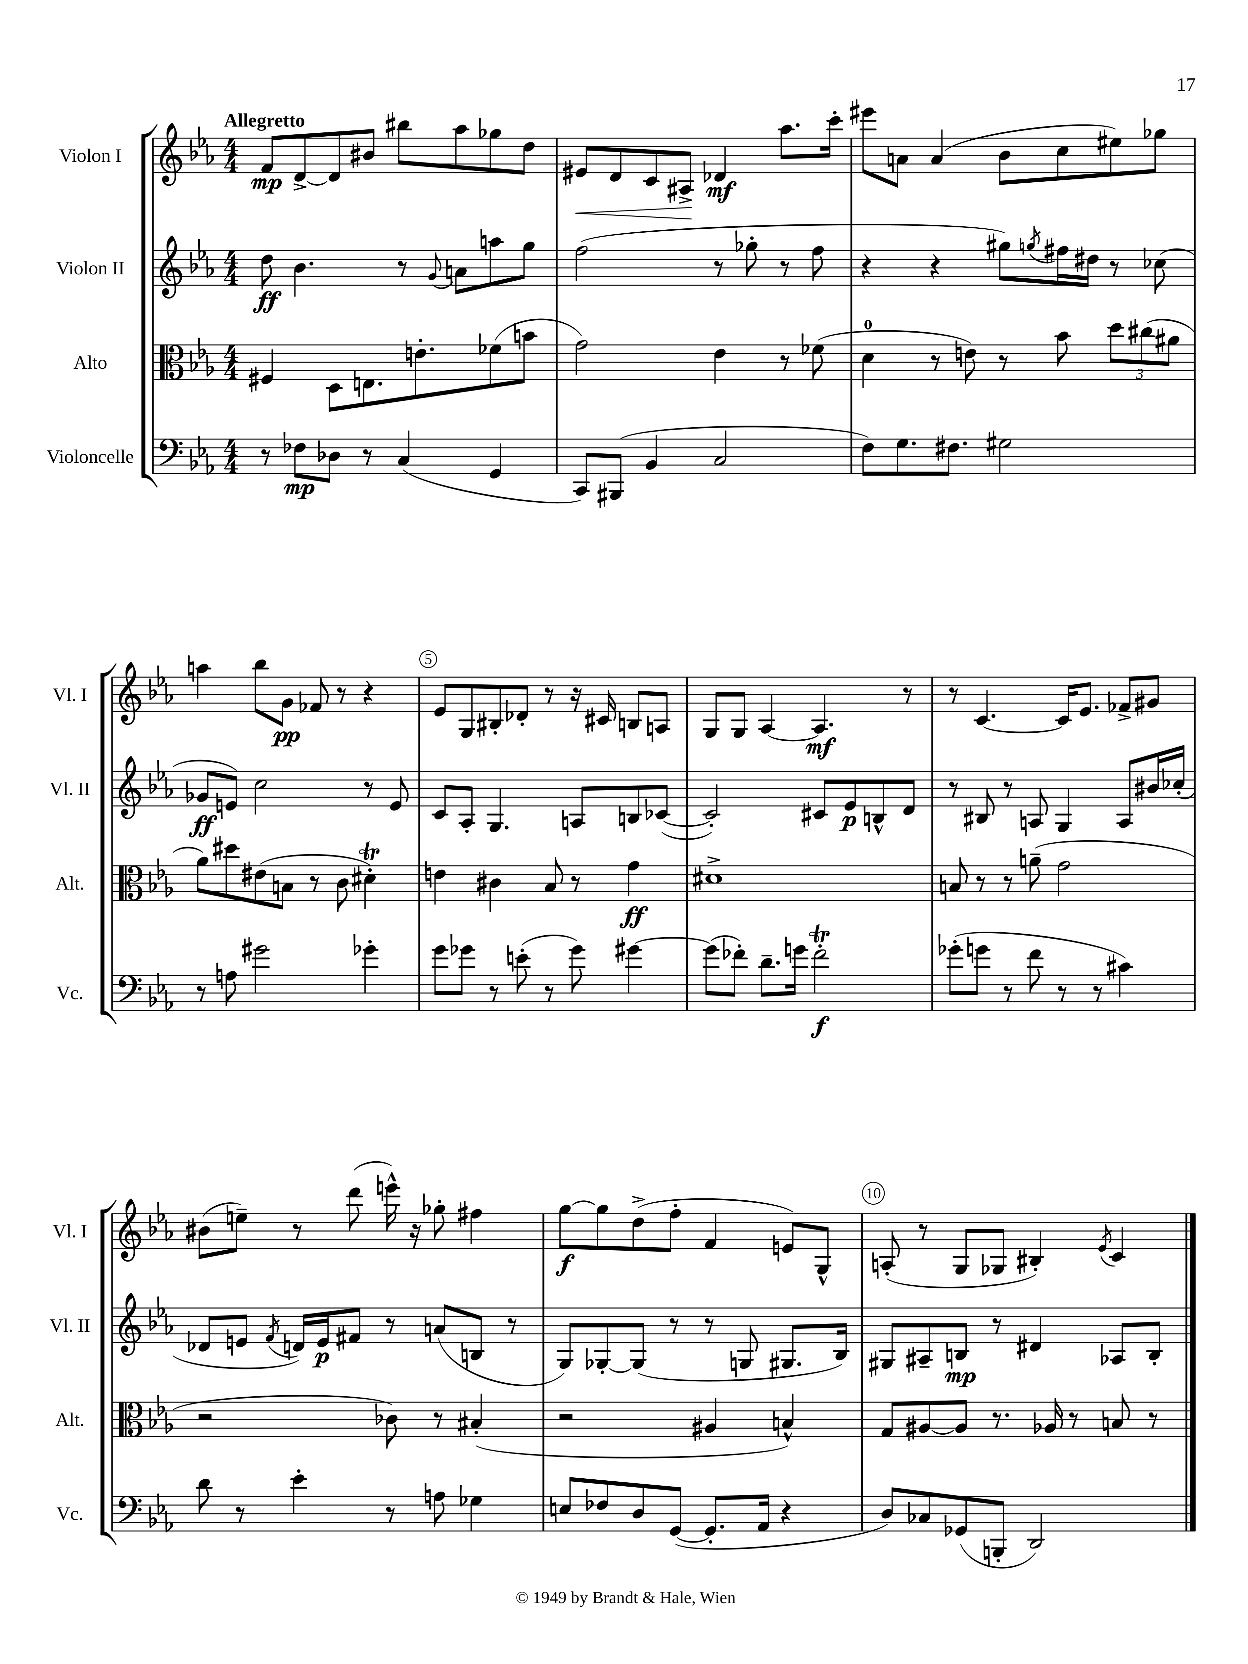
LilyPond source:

<<
\new StaffGroup <<
\new Staff = "s0" \with { instrumentName = "Violon I" shortInstrumentName = "Vl. I" } {
    \clef treble \key ees \major \numericTimeSignature \time 4/4 \tempo "Allegretto"
    f'8\mp d'8~-> d'8 bis'8 bis''8 aes''8 ges''8 d''8 |
    eis'8\< d'8 c'8 ais8->\! des'4\mf aes''8. c'''16-. |
    eis'''8 a'8 a'4( bes'8 c''8 eis''8) ges''8 |
    a''4 bes''8 g'8\pp fes'8 r8 r4 |
    ees'8 g8 bis8-. des'8-. r8 r16 cis'16 b8 a8 |
    g8 g8 aes4~ aes4.\mf r8 |
    r8 c'4.~ c'16 ees'8. fes'8-> gis'8 |
    bis'8( e''8--) r8 d'''8( e'''16-^) r16 ges''8-. fis''4 |
    g''8~\f g''8 d''8->( f''8-. f'4 e'8) g8-^ |
    a8-.( r8 g8 ges8 bis4-.) \acciaccatura { ees'8 } c'4 \bar "|." |
}
\new Staff = "s1" \with { instrumentName = "Violon II" shortInstrumentName = "Vl. II" } {
    \clef treble \key ees \major \numericTimeSignature \time 4/4
    d''8\ff bes'4. r8 \appoggiatura { g'8 } a'8 a''8 g''8 |
    f''2( r8 ges''8-. r8 f''8 |
    r4 r4 gis''8) \acciaccatura { g''8 } fis''16 dis''16 r8 ces''8( |
    ges'8\ff e'8) c''2 r8 e'8 |
    c'8 aes8-. g4. a8 b8 ces'8~( |
    ces'2-.) cis'8 ees'8\p b8-^ d'8 |
    r8 bis8 r8 a8 g4 a8 bis'16 ces''16-.( |
    des'8 e'8 \acciaccatura { f'8 } d'16) e'16\p fis'8 r8 a'8( b8 r8 |
    g8) ges8~-. ges8( r8 r8 g8 gis8. bes16) |
    gis8 ais8-- b8\mp r8 dis'4 aes8 b8-. \bar "|." |
}
\new Staff = "s2" \with { instrumentName = "Alto" shortInstrumentName = "Alt." } {
    \clef alto \key ees \major \numericTimeSignature \time 4/4
    fis4 d8 e8. e'8.-. fes'8( b'8 |
    g'2) ees'4 r8 fes'8( |
    d'4-0 r8 e'8) r8 bes'8 \tuplet 3/2 { d''8 cis''8( ais'8 } |
    aes'8) dis''8 eis'8( b8 r8 c'8 dis'4-.\trill) |
    e'4 cis'4 bes8 r8 g'4\ff |
    dis'1-> |
    b8 r8 r8 a'8--( g'2 |
    r2 ces'8) r8 bis4-.( |
    r2 ais4 b4-^) |
    g8 ais8~ ais8 r8. aes16 r8 b8 r8 \bar "|." |
}
\new Staff = "s3" \with { instrumentName = "Violoncelle" shortInstrumentName = "Vc." } {
    \clef bass \key ees \major \numericTimeSignature \time 4/4
    r8 fes8\mp des8 r8 c4( g,4 |
    c,8) bis,,8( bes,4 c2 |
    f8) g8. fis8. gis2 |
    r8 a8 gis'2 ges'4-. |
    g'8 ges'8 r8 e'8-.( r8 ges'8) gis'4~ |
    gis'8( fes'8-.) d'8.-- g'16 fes'2-.\trill\f |
    ges'8-.( g'8 r8 f'8 r8 r8 cis'4) |
    d'8 r8 ees'4-. r8 a8 ges4 |
    e8 fes8 d8 g,8~( g,8.-. aes,16 r4 |
    d8) ces8 ges,8( b,,8-. d,2) \bar "|." |
}
>>
>>
\layout { \context { \Score \override BarNumber.break-visibility = ##(#f #t #t) barNumberVisibility = #(every-nth-bar-number-visible 5) \override BarNumber.stencil = #(make-stencil-circler 0.1 0.3 ly:text-interface::print) } }
